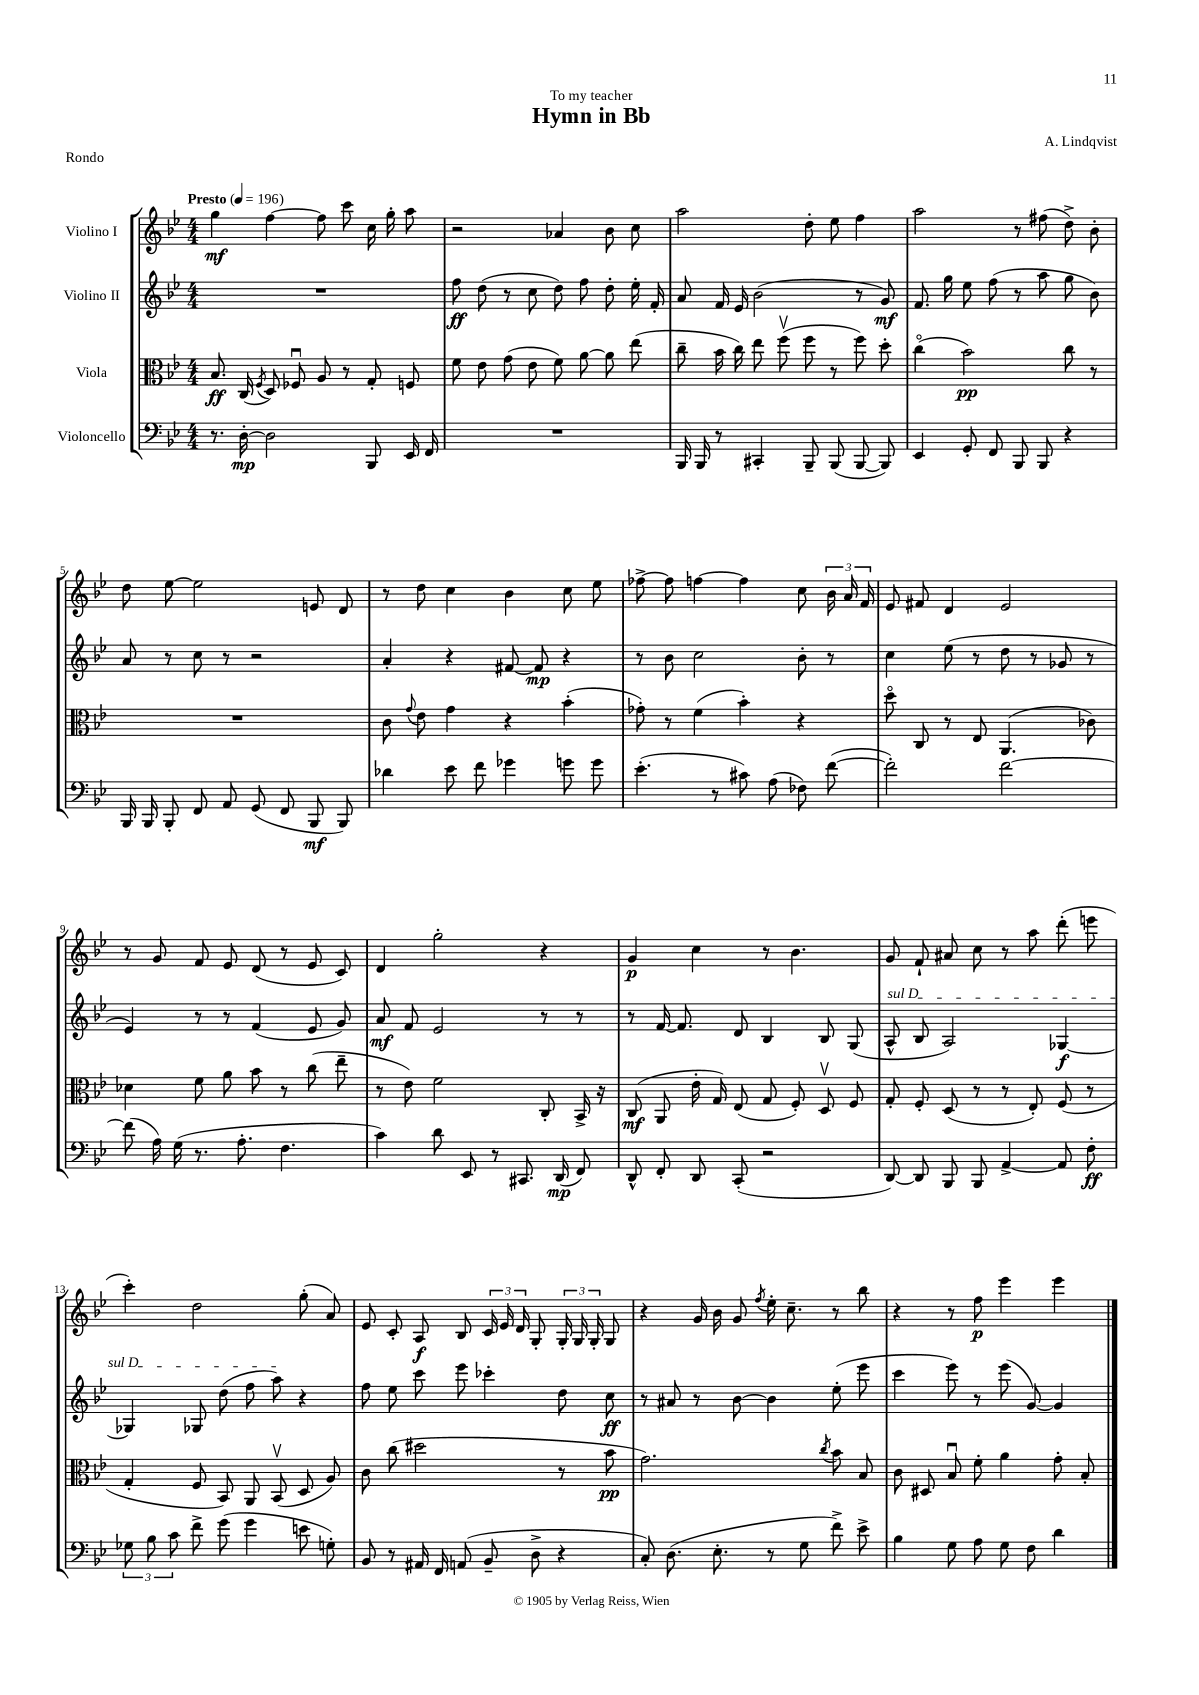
\header { title = "Hymn in Bb" composer = "A. Lindqvist" dedication = "To my teacher" piece = "Rondo" }
<<
\new StaffGroup <<
\new Staff = "s0" \with { instrumentName = "Violino I" } {
    \clef treble \key bes \major \numericTimeSignature \time 4/4 \tempo "Presto" 4 = 196
    \autoBeamOff g''4\mf f''4~ f''8 c'''8 c''16 g''16-. a''8 |
    r2 aes'4 bes'8 c''8 |
    a''2 d''8-. ees''8 f''4 |
    a''2 r8 fis''8( d''8->) bes'8-. |
    d''8 ees''8~ ees''2 e'8 d'8 |
    r8 d''8 c''4 bes'4 c''8 ees''8 |
    fes''8~-> fes''8 f''4~ f''4 c''8 \tuplet 3/2 { bes'16 a'16 f'16 } |
    ees'8 fis'8 d'4 ees'2 |
    r8 g'8 f'8 ees'8 d'8( r8 ees'8 c'8) |
    d'4 g''2-. r4 |
    g'4\p c''4 r8 bes'4. |
    g'8 f'8-! ais'8 c''8 r8 a''8 d'''8-.( e'''8 |
    c'''4-.) d''2 g''8-.( a'8) |
    ees'8 c'8-. a8\f bes8 \tuplet 3/2 { c'16 ees'16 d'16 } g8-. \tuplet 3/2 { g16-. g16 g16-. } g8 |
    r4 g'16 bes'16 g'8 \acciaccatura { f''8 } ees''16-. c''8.-- r8 bes''8 |
    r4 r8 f''8\p ees'''4 ees'''4 \bar "|." |
}
\new Staff = "s1" \with { instrumentName = "Violino II" } {
    \clef treble \key bes \major \numericTimeSignature \time 4/4
    \autoBeamOff R1 |
    f''8\ff d''8( r8 c''8 d''8) f''8 d''8-. ees''16-. f'16-. |
    a'8 f'16 ees'16 bes'2( r8 g'8\mf) |
    f'8. g''16 ees''8 f''8( r8 a''8 g''8 bes'8) |
    a'8 r8 c''8 r8 r2 |
    a'4-. r4 fis'8~ fis'8\mp r4 |
    r8 bes'8 c''2 bes'8-. r8 |
    c''4 ees''8( r8 d''8 r8 ges'8 r8 |
    ees'4) r8 r8 f'4( ees'8 g'8) |
    a'8\mf f'8 ees'2 r8 r8 |
    r8 f'16~ f'8. d'8 bes4 bes8 g8( |
    \once \override TextSpanner.bound-details.left.text = \markup { \italic "sul D" } a8-^\startTextSpan bes8 a2) ges4~\f |
    ges4 ges8 d''8( f''8 a''8\stopTextSpan) r4 |
    f''8 ees''8 c'''8 ees'''8 ces'''4-. d''8 c''8\ff |
    r8 ais'8 r8 bes'8~ bes'4 ees''8-.( ees'''8 |
    c'''4 ees'''8) r8 ees'''8( g'8~) g'4 \bar "|." |
}
\new Staff = "s2" \with { instrumentName = "Viola" } {
    \clef alto \key bes \major \numericTimeSignature \time 4/4
    \autoBeamOff bes8.\ff c16( \acciaccatura { f8 } d8) fes8\downbow a8 r8 g8-. f8 |
    f'8 ees'8 g'8( ees'8 f'8) a'8~ a'8 ees''8( |
    c''8-- bes'16 c''16) ees''8 f''8\upbow( f''8 r8 f''8) d''8-. |
    c''4\flageolet( bes'2\pp) c''8 r8 |
    R1 |
    c'8 \appoggiatura { g'8 } ees'8 g'4 r4 bes'4-.( |
    ges'8-.) r8 f'4( bes'4-.) r4 |
    d''8\flageolet c8 r8 ees8 a,4.( ces'8) |
    des'4 f'8 a'8 bes'8 r8 c''8( ees''8-- |
    r8 ees'8) f'2 c8-. bes,16-> r16 |
    c8\mf( a,8 ees'16-. g16) ees8( g8 f8-.) d8\upbow f8 |
    g8-. f8-. d8( r8 r8 ees8-.) f8( r8 |
    g4-. f8 bes,8) a,8 bes,8\upbow( d8 a8) |
    c'8 c''8( dis''2 r8 bes'8\pp |
    g'2.) \acciaccatura { c''8 } bes'8 bes8 |
    c'8 dis8 bes8\downbow f'8-. a'4 g'8-. bes8-. \bar "|." |
}
\new Staff = "s3" \with { instrumentName = "Violoncello" } {
    \clef bass \key bes \major \numericTimeSignature \time 4/4
    \autoBeamOff r8. d16~-.\mp d2 bes,,8 ees,16 f,16 |
    R1 |
    bes,,16 bes,,16 r8 cis,4-. bes,,8-- bes,,8( bes,,8~ bes,,8) |
    ees,4 g,8-. f,8 bes,,8 bes,,8 r4 |
    bes,,16 bes,,16 bes,,8-. f,8 a,8 g,8( f,8 bes,,8\mf bes,,8) |
    des'4 ees'8 f'8 ges'4 g'8 g'8 |
    ees'4.-.( r8 cis'8) a8( fes8) f'8~( |
    f'2-.) f'2~ |
    f'8( a16) g16( r8. a8.-. f4. |
    c'4) d'8 ees,8 r8 cis,8. d,16\mp( f,8) |
    d,8-^ f,8-. d,8 c,8-.( r2 |
    d,8~) d,8 bes,,8 bes,,8 a,4~-> a,8 f8-.\ff |
    \tuplet 3/2 { ges8 bes8 c'8 } f'8-> g'8( g'4 e'8 g8-.) |
    bes,8 r8 ais,16 f,16 a,8( bes,8-- d8-> r4 |
    c8-.) d8.( ees8.-. r8 g8 f'8->) ees'8-> |
    bes4 g8 a8 g8 f8 d'4 \bar "|." |
}
>>
>>
